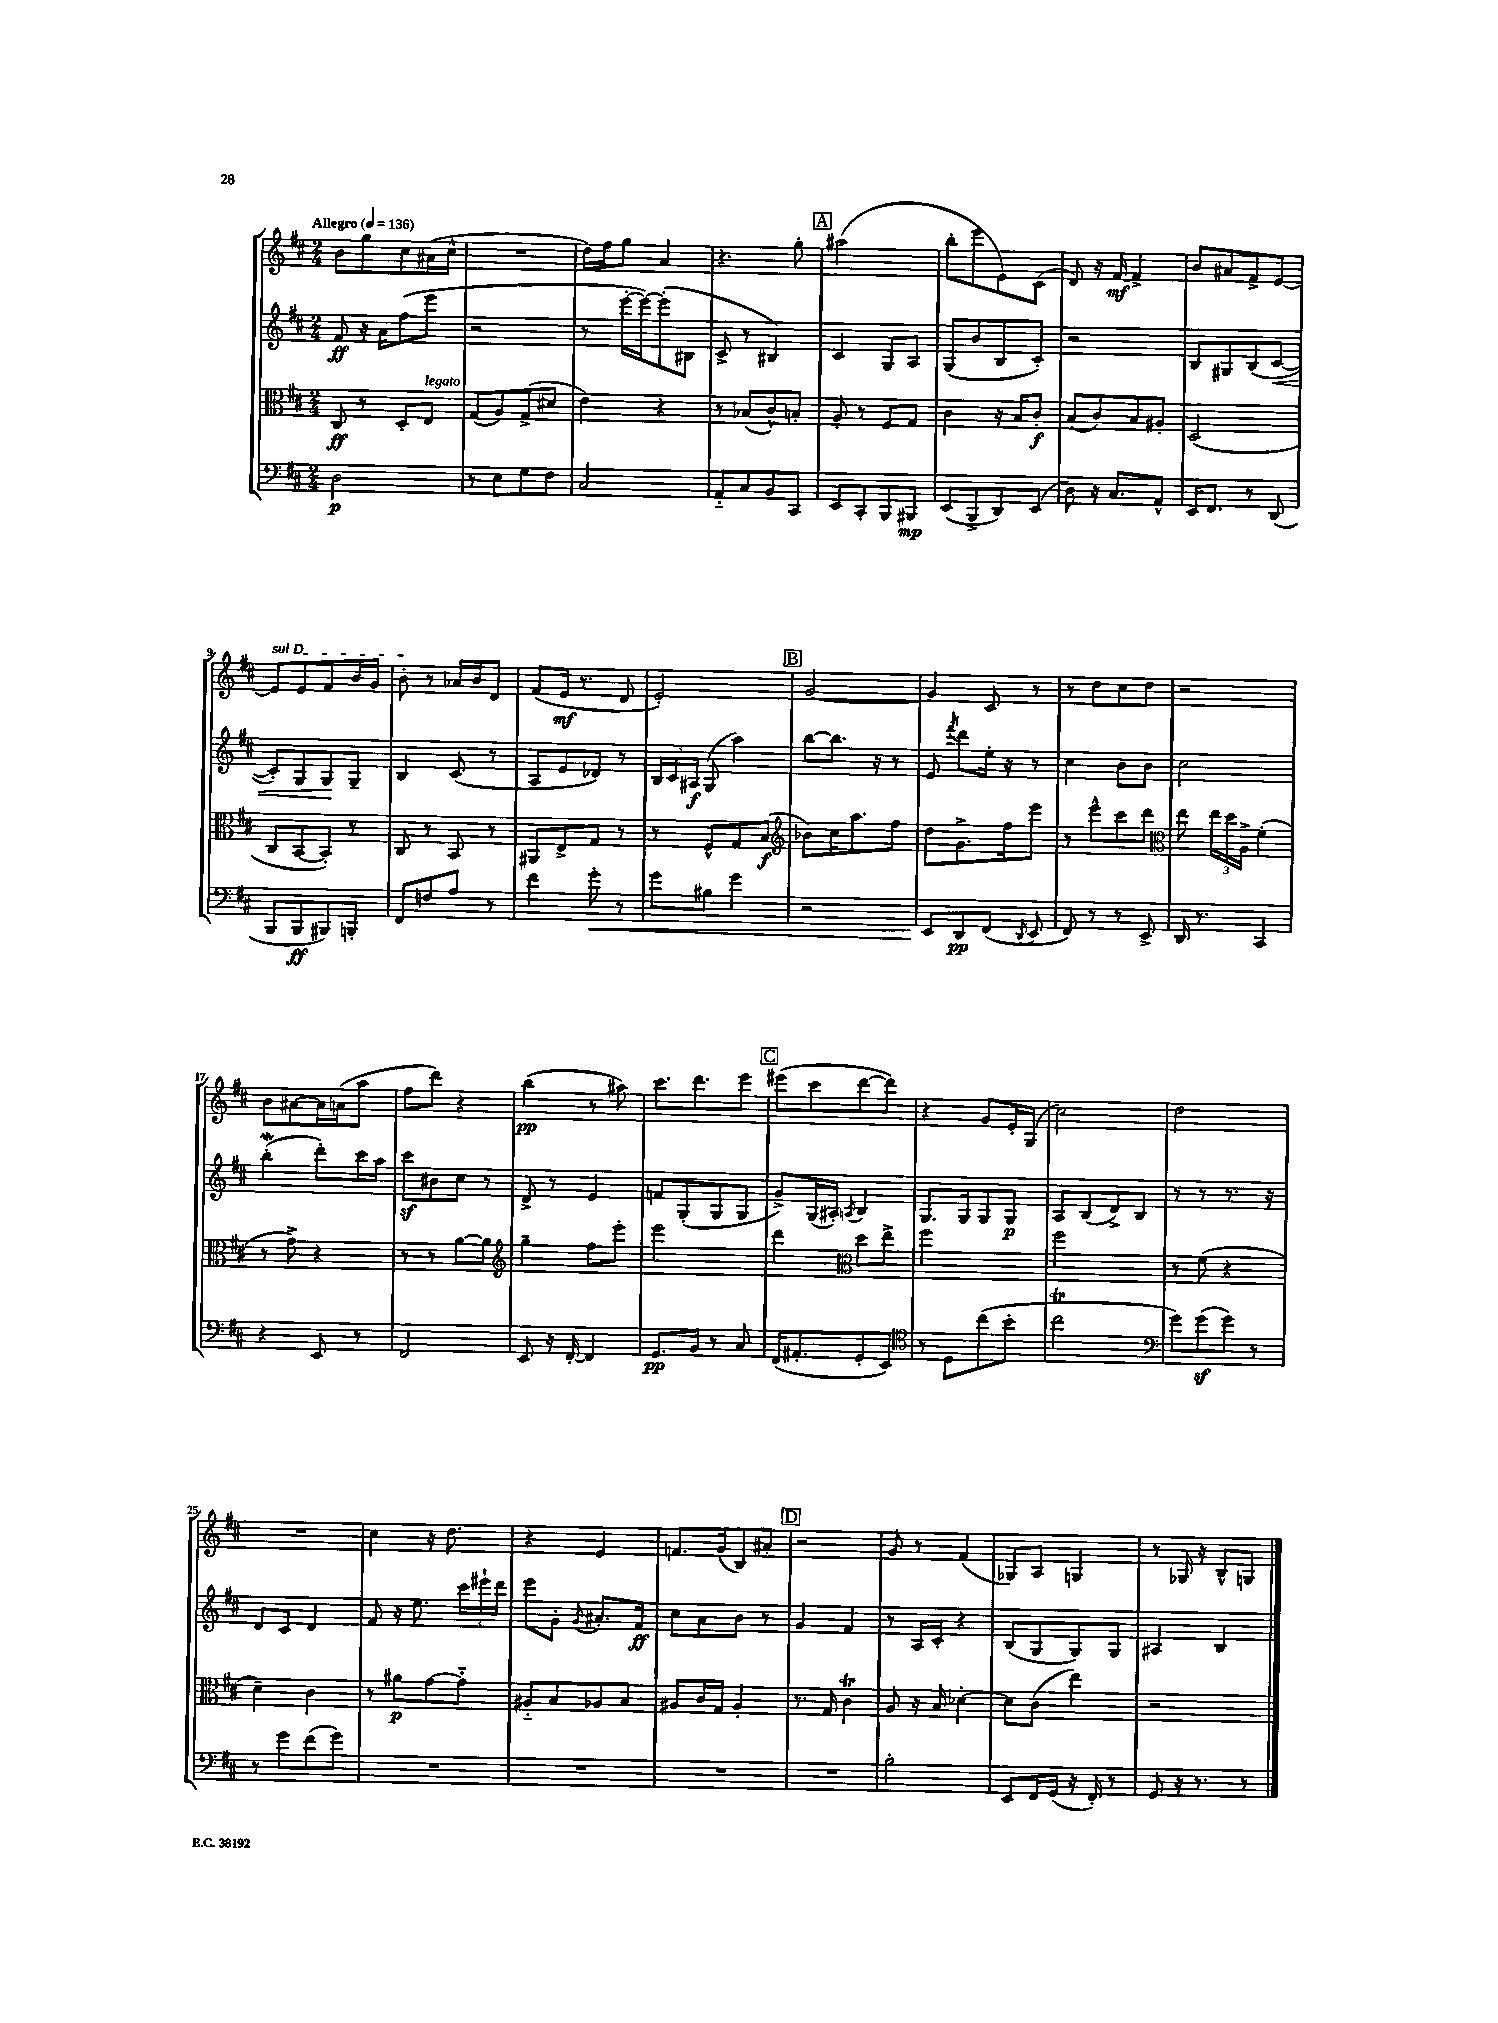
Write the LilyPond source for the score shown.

<<
\new StaffGroup <<
\new Staff = "s0" {
    \clef treble \key d \major \numericTimeSignature \time 2/4 \tempo "Allegro" 4 = 136
    \autoBeamOff b'8[ g''8 cis''8 ais'16( cis''16]-^ |
    R2 |
    d''16[) fis''16 g''8] a'4 |
    r4. g''8-. |
    \mark \markup { \box "A" } ais''2( |
    b''8[-. e'''8 e'8) cis'8]( |
    d'8) r16 fis'16~\mf fis'4-> |
    b'8[ ais'8 fis'8-> e'8]~ |
    \once \override TextSpanner.bound-details.left.text = \markup { \italic "sul D" } e'8[\startTextSpan e'8 fis'8 b'16 g'16] |
    b'8-.\stopTextSpan r8 aes'16[ b'16 d'8] |
    fis'8[( e'16]\mf r8. d'8 |
    e'2-.) |
    \mark \markup { \box "B" } g'2~ |
    g'4 cis'8 r8 |
    r8 d''8[ cis''8 d''8] |
    r2 |
    b'8[ ais'8~ ais'16 a'16( a''8] |
    fis''8[ d'''8]) r4 |
    b''4\pp( r8 ais''8) |
    cis'''8.[ d'''8. e'''8] |
    \mark \markup { \box "C" } eis'''8[( cis'''8 d'''8~ d'''8]) |
    r4 g'8[ e'16-. g16]( |
    cis''2) |
    d''2 |
    R2 |
    cis''4 r16 d''8. |
    r4 e'4 |
    f'8.[ g'16( b8) ais'8]-. |
    \mark \markup { \box "D" } r2 |
    g'8 r8 fis'4( |
    ges8[) a8] g4 |
    r8 ges16 r16 b8[-^ g8] \bar "|." |
}
\new Staff = "s1" {
    \clef treble \key d \major \numericTimeSignature \time 2/4
    \autoBeamOff fis'8\ff r16 a'16[ fis''8( e'''8] |
    r2 |
    r8 e'''16[~-. e'''16~) e'''8-.( bis8] |
    cis'8-> r8 bis4) |
    \mark \markup { \box "A" } cis'4 g8[ a8] |
    g8[( b'8 b8 cis'8]-.) |
    r2 |
    b8[ gis8 b8( cis'8]~\< |
    cis'8[-.) g8 g8\! g8]-- |
    b4 cis'8( r8 |
    a8[ e'8 des'8]) r8 |
    \tuplet 3/2 { b16[ cis'16 ais16]\f } g8( a''4) |
    \mark \markup { \box "B" } b''8[~ b''8.] r16 r8 |
    e'8 \acciaccatura { fis'''8 } d'''8[ e''16]-. r16 r8 |
    cis''4 b'8[ b'8] |
    cis''2 |
    b''4-.\mordent( d'''8[-.) cis'''16 a''16] |
    cis'''8[\sf bis'8 cis''8] r8 |
    d'8-> r8 e'4 |
    f'8[ g8-.( g8 g8] |
    \mark \markup { \box "C" } g'8[->) g16( ais16]-.) \acciaccatura { a8 } b4 |
    g8.[ g16 g8 g8]\p |
    a8[ b8( d'8->) b8] |
    r8 r8 r8. r16 |
    d'8[ cis'8] d'4 |
    fis'8 r16 e''8. \tuplet 3/2 { cis'''16[ eis'''16-! d'''16] } |
    e'''8[ g'8]-. \acciaccatura { g'8 } ais'8.[-. fis'16]\ff |
    cis''8[ a'8 b'8] r8 |
    \mark \markup { \box "D" } g'4 fis'4 |
    r8 a16[ cis'16]-. r4 |
    b8[( g8 g8) g8] |
    ais4 b4 \bar "|." |
}
\new Staff = "s2" {
    \clef alto \key d \major \numericTimeSignature \time 2/4
    \autoBeamOff cis8\ff r8 d8[-. e8]^\markup { \italic "legato" } |
    g8[( a8) g8->( dis'8] |
    e'4) r4 |
    r8 bes8[( cis'8-^) b8]-. |
    \mark \markup { \box "A" } a8-. r8 fis8[ g8] |
    cis'4 r16 b16[ cis'8]-.\f |
    b8[( cis'8) b8 ais8]-. |
    d2( |
    cis8[ b,8~ b,8]-.) r8 |
    cis8 r8 b,8 r8 |
    ais,8[ e8-> g8] r8 |
    r8 fis8[-^ g8 b8]\f( |
    \mark \markup { \box "B" } \clef treble bes'8[) cis''16 a''8. fis''8] |
    d''8[ g'8.-> fis''16 e'''8] |
    r8 e'''8[-^ cis'''8 d'''8] |
    \clef alto e''8 \tuplet 3/2 { e''16[ d''16 a16]-> } fis'4-.( |
    r8 g'8->) r4 |
    r8 r8 a'8[~ a'8] |
    \clef treble g''4-- fis''8[ e'''8]-. |
    e'''2 |
    \mark \markup { \box "C" } d'''4 \clef alto d''8[ e''8]-> |
    fis''2 |
    fis''2 |
    r8 fis'8( r4 |
    d'4--) cis'4 |
    r8 ais'8[\p g'8~ g'8]-_ |
    ais8[-_ b8 aes8 b8] |
    ais8[ cis'16 g16] ais4-. |
    \mark \markup { \box "D" } r8. g16 cis'4\trill |
    a8 r16 b16 des'4~-. |
    des'8[ cis'8]( e''4) |
    r2 \bar "|." |
}
\new Staff = "s3" {
    \clef bass \key d \major \numericTimeSignature \time 2/4
    \autoBeamOff d2\p |
    r8 e8[ g8 fis8] |
    cis2 |
    a,8[-_ cis8 b,8 cis,8] |
    \mark \markup { \box "A" } e,8[ cis,8-. b,,8 bis,,8]\mp |
    e,8[( b,,8-> d,8) e,8]( |
    d8) r16 cis8.[ a,8]-^ |
    e,16[ fis,8.] r8 d,8( |
    b,,8[ b,,8\ff bis,,8) b,,8]-. |
    fis,8[ f8 a8] r8 |
    fis'4 g'8-.\< r8 |
    g'8[ bis8] g'4 |
    \mark \markup { \box "B" } r2 |
    e,8[\! d,8\pp fis,8]( \acciaccatura { d,8 } e,8 |
    fis,8) r8 r8 e,8-> |
    d,16 r8. cis,4 |
    r4 e,8 r8 |
    fis,2 |
    e,8 r16 fis,16~-. fis,4 |
    g,8.[\pp b,16] r8 cis8 |
    \mark \markup { \box "C" } fis,16[( ais,8.-. g,8-. e,8]) |
    \clef tenor r8 d8[ cis''8( b'8]-. |
    cis''2\trill |
    \clef bass g'8[) g'8\sf( g'8]) r8 |
    r8 g'8[ fis'8( g'8]) |
    R2 |
    R2 |
    R2 |
    \mark \markup { \box "D" } R2 |
    b2-. |
    e,8[ fis,16 g,16]( r16 fis,16-.) r8 |
    g,8 r16 r8. r8 \bar "|." |
}
>>
>>
